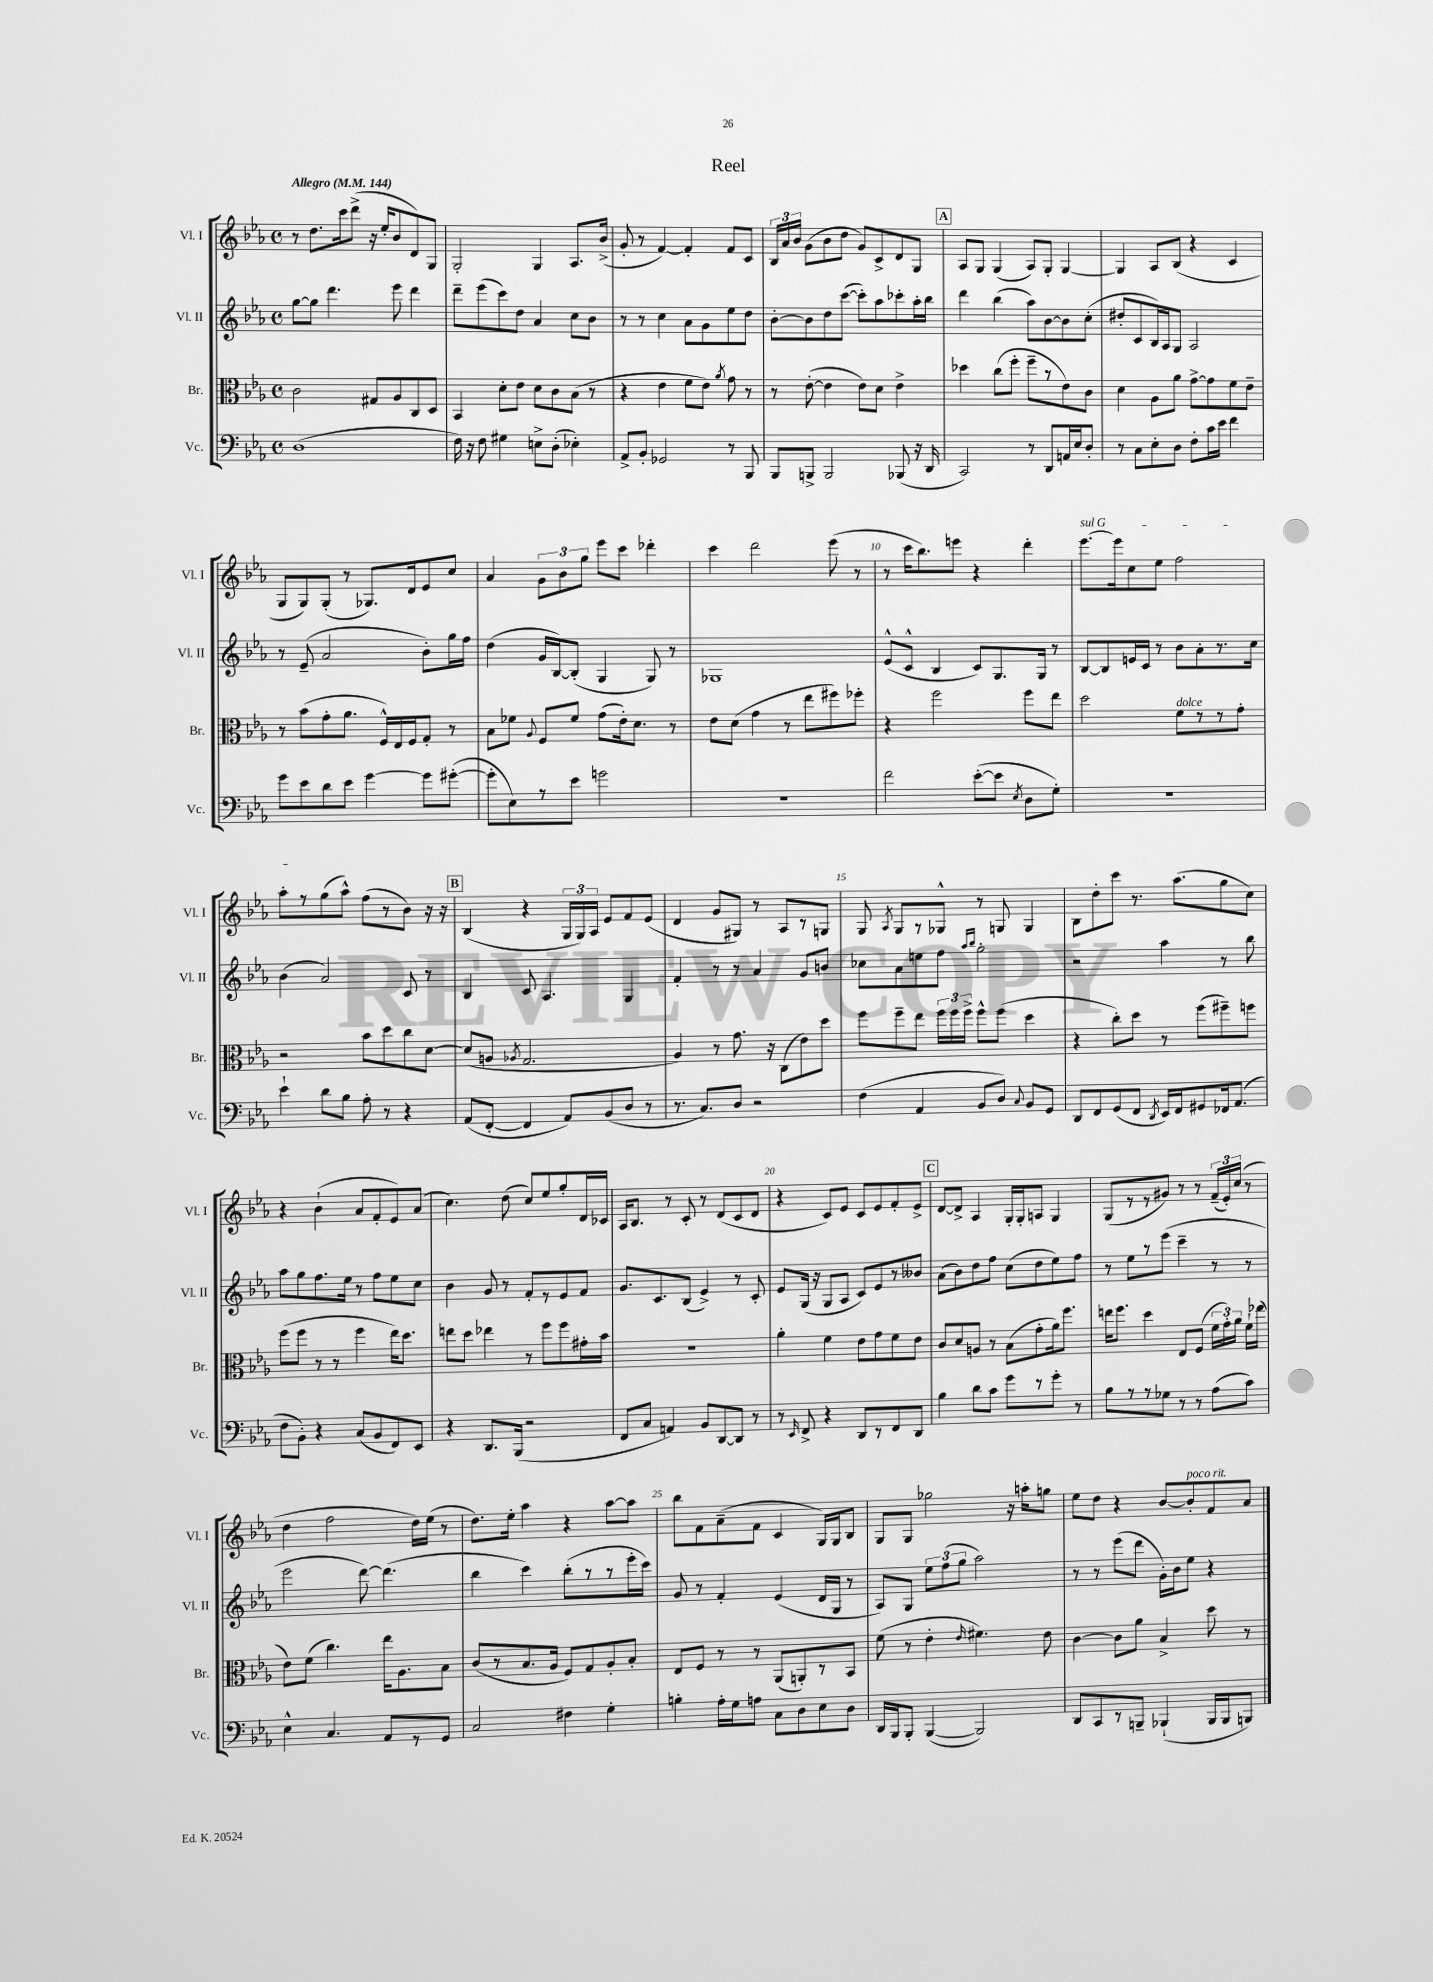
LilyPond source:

\header { title = "Reel" }
<<
\new StaffGroup <<
\new Staff = "s0" \with { instrumentName = "Vl. I" shortInstrumentName = "Vl. I" } {
    \clef treble \key ees \major \defaultTimeSignature \time 4/4 \tempo "Allegro" 4 = 144
    \autoBeamOff r8 d''8.[ c'''16 d'''8]->( r16 ees''16[-. bes'8 d'8) g8] |
    g2-. g4 aes8.[ bes'16]->( |
    g'8-. r8 f'4~) f'4-. f'8[ c'8] |
    \tuplet 3/2 { bes16[ aes'16 bes'16] } g'8[( bes'8 d''8] g'8[) c'8-> d'8 g8] |
    \mark \markup { \box "A" } aes8[ g8] g4( aes8[) g8]-. g4~ |
    g4 aes8[ bes8]( r4 c'4 |
    g8[ g8) g8]-.( r8 ges8.[) d'16 ees'8 c''8] |
    aes'4 \tuplet 3/2 { g'8[ bes'8 g''8] } ees'''8[ c'''8] des'''4-. |
    c'''4 d'''2 ees'''8( r8 |
    r8 c'''16[ bes''8.) e'''8] r4 d'''4-. |
    \once \override TextSpanner.bound-details.left.text = \markup { \italic "sul G" } ees'''8.[~\startTextSpan ees'''16 c''8 ees''8] f''2 |
    aes''8[-.\stopTextSpan r8 g''8( aes''8]-^) f''8[( r8 bes'8]) r16 r16 |
    \mark \markup { \box "B" } bes4( r4 \tuplet 3/2 { g16[ g16) aes16] } ees'8[ f'8 ees'8]( |
    d'4 g'8[ gis8]) r8 aes8[ r8 g8] |
    g8 \acciaccatura { aes8 } g8[ r8 ges8]-^ r8 g8 g4 |
    bes8[ d''8-. c'''8] r8. aes''8.[( g''8 c''8]) |
    r4 bes'4-!( aes'8[ f'8-. ees'8) aes'8]( |
    c''4.) d''8( c''8[) ees''8 g''8-. d'16 ces'16] |
    aes16[ bes8.] r8 c'8-. r8 d'8[( c'8 d'8] |
    r4 c'8[) ees'8] c'8[ ees'8 f'8-. ees'8]-> |
    \mark \markup { \box "C" } d'8[~ d'8]-> aes4 g16[-. g16-. a8] g4 |
    g8[( r8 r8 gis'8]) r8 r8 \tuplet 3/2 { f'16[--( ees'16-.) c''16]( } r8 |
    d''4 f''2 d''16[) ees''16]( r8 |
    d''8.[) ees''16]-. aes''4 r4 aes''8[~ aes''8] |
    bes''8[ f'8 aes'8--( f'8] c'4 g16[) g16 bes8] |
    g8[ g8] ges''2 r16 a''16[-. g''8] |
    ees''8[ d''8] r4 bes'8[~ bes'8-.^\markup { \italic "poco rit." } f'8 aes'8] \bar "|." |
}
\new Staff = "s1" \with { instrumentName = "Vl. II" shortInstrumentName = "Vl. II" } {
    \clef treble \key ees \major \defaultTimeSignature \time 4/4
    \autoBeamOff g''8[~ g''8] d'''4. ees'''8 d'''4 |
    d'''8[-- ees'''8( c'''8) d''8] aes'4 c''8[ bes'8] |
    r8 r8 c''4 aes'8[ g'8 ees''8 d''8] |
    bes'8[~-. bes'8 d''8 c'''8]~( c'''8[-.) aes''8 ces'''8-. aes''16-. bes''16] |
    \mark \markup { \box "A" } d'''4 bes''4( aes''8[) bes'8~ bes'8 c''8]-.( |
    dis''8[-. c'8 bes16) aes16 g8] aes2 |
    r8 ees'8--( aes'2 bes'8[-.) g''16 f''16] |
    d''4( g'16[ bes16~) bes8]-.( g4 g8) r8 |
    ges1 |
    ees'8[-^( c'8]-^ bes4 c'8[) g8. g16] r8 |
    bes8[~ bes8 e'16 c'16] r8 bes'8[ aes'8-. r8. c''16] |
    bes'4( aes'2) c'8 r8 |
    \mark \markup { \box "B" } bes4 c'8 aes4. g4 |
    f'4-. r8 r8 aes'4 g'8[ b'8] |
    ces''8[ aes'8 e''8 f''8] \grace { aes''16[ bes''16] } g''2-. |
    r2 aes''4 r8 bes''8 |
    aes''8[ g''8 f''8. ees''16] r8 f''8[ ees''8 c''8] |
    bes'4 g'8 r8 f'8[-. r8 ees'8 f'8] |
    g'8.[ c'8. bes8]( ees'4->) r8 c'8-. |
    ees'8[ g16]( r16 g8[ aes8] c'8[) ees'8 r8 beses'8] |
    \mark \markup { \box "C" } aes'8[( bes'8) d''8 f''8] c''8[( d''8 ees''8) f''8] |
    r8 ees''8[ r8 ees'''8]( c'''4-- r8 r8 |
    ees'''2 d'''8~) d'''4.( |
    bes''4 c'''4) bes''8[-.( r8 r8 ees'''16-. c'''16]) |
    g'8 r8 f'4-. ees'4( d'16[ g16] r8 |
    aes8[) g8] \tuplet 3/2 { ees''8[ f''8( g''8] } aes''2) |
    r8 r8 ees'''8[( d'''8] g'16[-.) bes'16 ees''8] r4 \bar "|." |
}
\new Staff = "s2" \with { instrumentName = "Br." shortInstrumentName = "Br." } {
    \clef alto \key ees \major \defaultTimeSignature \time 4/4
    \autoBeamOff c'2 gis8[ aes8 c8 d8] |
    bes,4 d'8[-. ees'8] d'8[ c'8 bes8]( r8 |
    r4 ees'4 f'8[ ees'8]) \acciaccatura { aes'8 } g'8 r8 |
    r8 ees'8~-.( ees'4 ees'8[) d'8] ees'4-> |
    \mark \markup { \box "A" } des''4 c''8[( f''8]-. f''8[-- r8 ees'8) c'8] |
    d'4 aes8[ aes'8] g'8[~-> g'8 f'8 ees'8]-- |
    r8 bes'8[( g'8-. aes'8.] f16[-^) ees16 f16 g8]-. r8 |
    bes8[ fes'8] \appoggiatura { aes8 } f8[ fes'8] g'8[( ees'16-.) d'8.] r8 |
    ees'8[ d'8]( g'4 r8 ees''8[ fis''8) fes''8]-. |
    r4 f''2 f''8[ ees''8] |
    d''2 f'8[^\markup { \italic "dolce" } r8 r8 g'8]-. |
    r2 bes'8[ d''8 c''8 d'8]~ |
    \mark \markup { \box "B" } d'8[( a8] \acciaccatura { aes8 } g2. |
    aes4) r8 g'8. r16 c8[( ees'8) d''8] |
    f''8[ f''8-- ees''8] \tuplet 3/2 { f''16[ f''16 f''16]-> } f''8[-^ f''8]( d''4 |
    r4 c''8[-.) d''8] r8 f''8[( fis''8--) f''8] |
    f''8[( f''8] r8 r8 f''4 ees''16[) d''8.] |
    e''8[ d''8] ees''4 r8 f''8[ f''8 gis'16-. bes'16] |
    R1 |
    aes'4-. f'4 ees'8[ g'8 f'8 ees'8] |
    \mark \markup { \box "C" } c'8[ d'8 a8] r8 bes8[( g'8-. aes'16) f''8.] |
    e''16[ f''8.] d''4 ees8[ f8]( \tuplet 3/2 { f'16[ g'16-.) aes'16] } f'16[-! ees''16]( |
    ees'8[) f'8]( c''4.) ees''16[ aes8. bes8] |
    c'8[( r8 bes8. aes16] f8[) g8 aes8-. bes8]-. |
    ees8[ f8] r8 r8 aes,8[( a,8-.) r8 bes,8] |
    f'8( r8 ees'4-. \grace { ees'16 } fis'4.) ees'8 |
    c'4~ c'8[ aes'8] bes4-> d''8 r8 \bar "|." |
}
\new Staff = "s3" \with { instrumentName = "Vc." shortInstrumentName = "Vc." } {
    \clef bass \key ees \major \defaultTimeSignature \time 4/4
    \autoBeamOff d1( |
    f16) r16 f8 gis4 e8[-> d8]-.( ees4-.) |
    aes,8[-> bes,8]-. ges,2 r8 bes,,8 |
    bes,,8[ b,,8]-> b,,2 bes,,8( r16 d,16 |
    \mark \markup { \box "A" } c,2) r8 d,8[ a,16 ees16 d8]-. |
    r8 c8[ ees8-. d8] f8[-. c'16 ees'16] f'4 |
    g'8[ ees'8 d'8 ees'8] g'4~ g'8[ gis'8]~-.( |
    gis'8[-. ees8) r8 ees'8] g'2 |
    R1 |
    f'2 ees'8[~-.( ees'8] \acciaccatura { ees8 } d8[ g8]-.) |
    R1 |
    ees'4-! d'8[ bes8] aes8-. r8 r4 |
    \mark \markup { \box "B" } aes,8[( f,8]~-. f,4 aes,8[) bes,8( d8] r8 |
    r8. c8.[) d8] r2 |
    f4( aes,4 bes,8[ d8]) \appoggiatura { c8 } bes,8[ g,8] |
    d,8[ f,8 g,8( f,8] \acciaccatura { d,8 } ees,16[) f,16 gis,8 fes,16 aes,8.]( |
    f8[ bes,8]-.) r4 c8[( bes,8 f,8) ees,8] |
    r4 d,8.[ bes,,16]( r2 |
    f,8[ c8] a,4) bes,8[ d,8~ d,8] r8 |
    r8 \grace { ees,16 } f,8-> r4 d,8[ r8 f,8 d,8] |
    \mark \markup { \box "C" } bes4 d'8[ c'8] g'8[ r8 g'8]-. r8 |
    bes8[ r8 r8 ges8] r8 r8 aes8[( c'8]) |
    ees4-^ c4. aes,8[ r8 g,8] |
    c2 fis4 g4-. |
    b4-. aes16[-. g16 a8] c8[ d8 ees8 d8] |
    d,16[ bes,,16 bes,,8]-. bes,,4~( bes,,2) |
    d,8[ c,8 r8 b,,8]-- bes,,4-!( bes,,16[ bes,,16 b,,8]) \bar "|." |
}
>>
>>
\layout { \context { \Score \override BarNumber.break-visibility = ##(#f #t #t) barNumberVisibility = #(every-nth-bar-number-visible 5) } }
